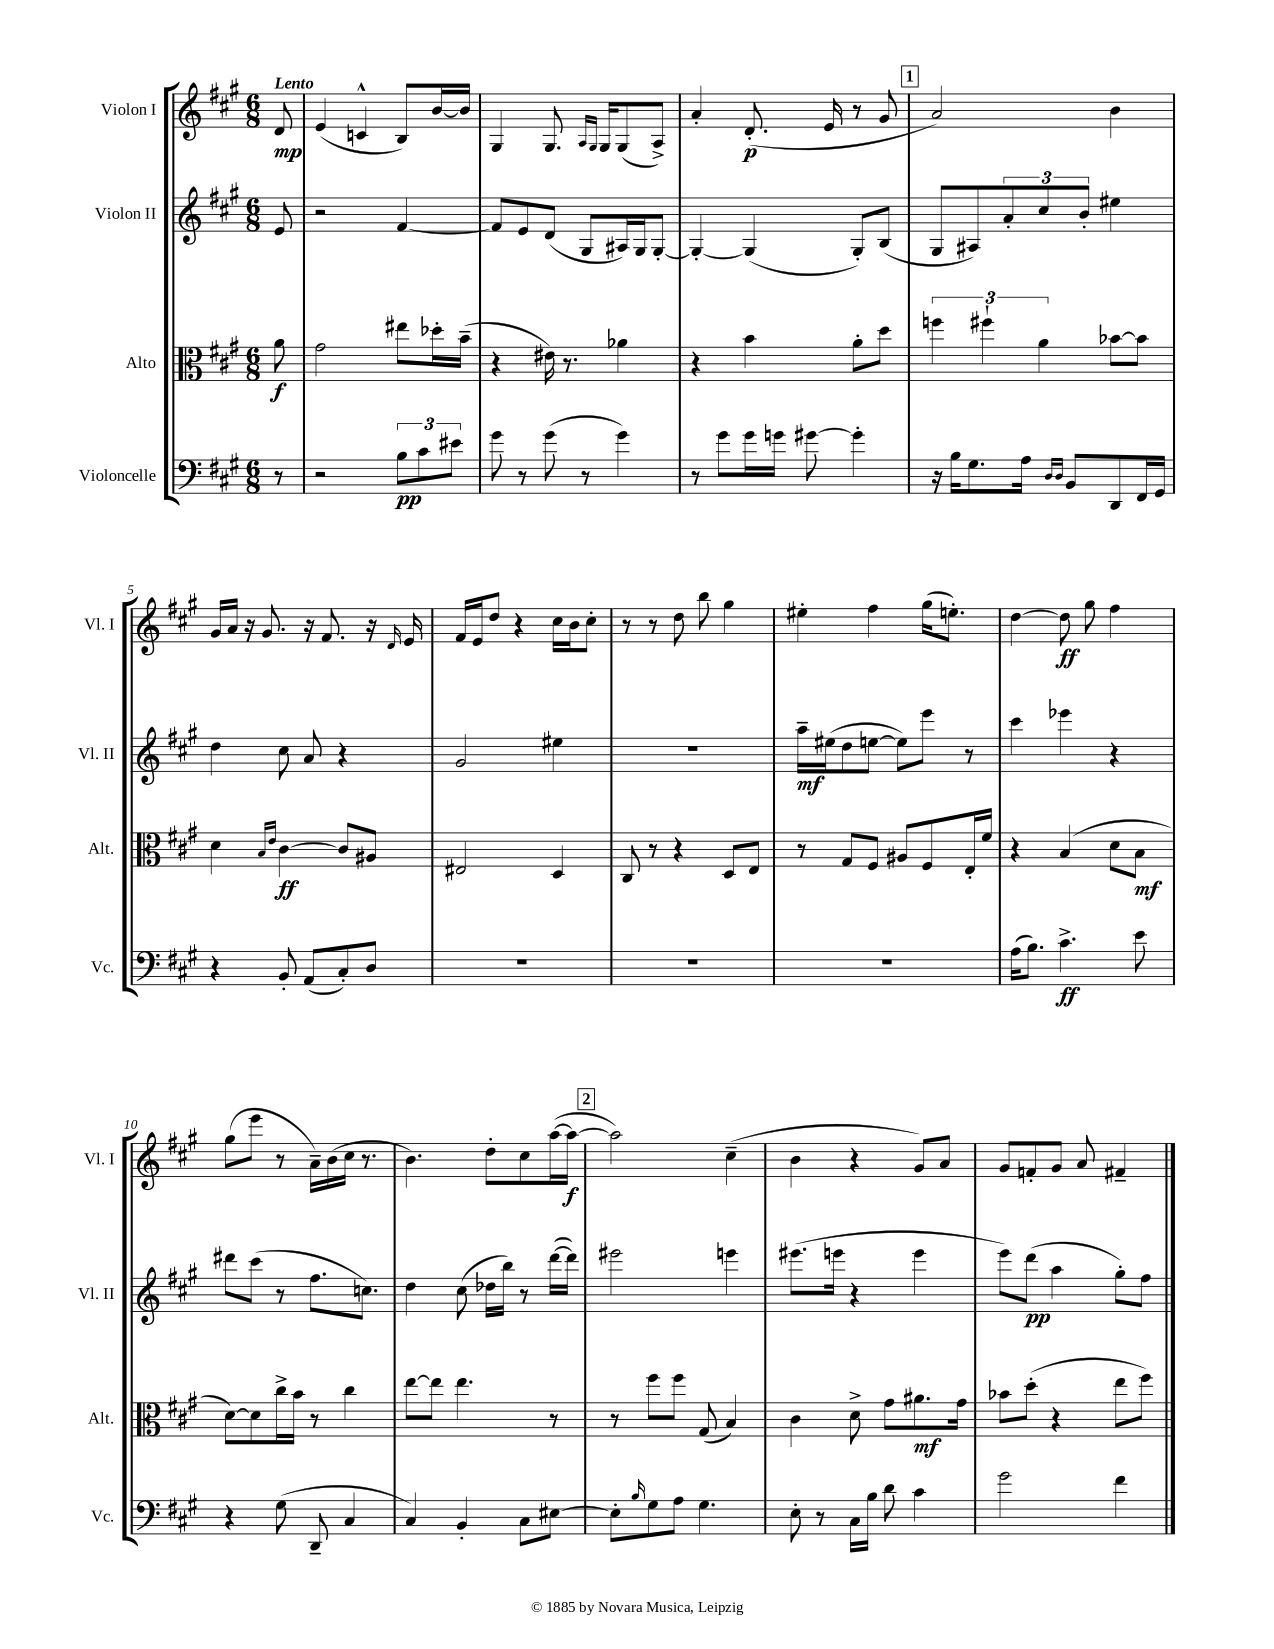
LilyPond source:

<<
\new StaffGroup <<
\new Staff = "s0" \with { instrumentName = "Violon I" shortInstrumentName = "Vl. I" } {
    \clef treble \key a \major \numericTimeSignature \time 6/8 \partial 8 \tempo "Lento"
    d'8\mp |
    e'4( c'4-^ b8) b'16~ b'16 |
    gis4 gis8. \grace { a16 gis16 } gis16 gis8( a8->) |
    a'4-. d'8.-.\p( e'16 r8 gis'8 |
    \mark \markup { \box "1" } a'2) b'4 |
    gis'16 a'16 r16 gis'8. r16 fis'8. r16 \grace { d'16 } e'16 |
    fis'16 e'16 d''8 r4 cis''16 b'16 cis''8-. |
    r8 r8 d''8 b''8 gis''4 |
    eis''4-. fis''4 gis''16( e''8.-.) |
    d''4~ d''8\ff gis''8 fis''4 |
    gis''8( e'''8 r8 a'16--) b'16( cis''16 r8. |
    b'4.) d''8-. cis''8 a''16~( a''16~\f |
    \mark \markup { \box "2" } a''2) cis''4--( |
    b'4 r4 gis'8) a'8 |
    gis'8 f'8-. gis'8 a'8 fis'4-- \bar "|." |
}
\new Staff = "s1" \with { instrumentName = "Violon II" shortInstrumentName = "Vl. II" } {
    \clef treble \key a \major \numericTimeSignature \time 6/8 \partial 8
    e'8 |
    r2 fis'4~ |
    fis'8 e'8 d'8( gis8 ais16) gis16 gis8~-. |
    gis4~-. gis4( gis8-.) b8( |
    \mark \markup { \box "1" } gis8 ais8) \tuplet 3/2 { a'8-. cis''8 b'8-. } eis''4 |
    d''4 cis''8 a'8 r4 |
    gis'2 eis''4 |
    R2. |
    a''16--\mf eis''16( d''8 e''8~ e''8) e'''8 r8 |
    cis'''4 ees'''4 r4 |
    dis'''8 cis'''8( r8 fis''8. c''8.) |
    d''4 cis''8( des''16 b''16) r8 d'''16~( d'''16) |
    \mark \markup { \box "2" } eis'''2 e'''4 |
    eis'''8.( e'''16 r4 e'''4 |
    e'''8) d'''8\pp( a''4 gis''8-.) fis''8 \bar "|." |
}
\new Staff = "s2" \with { instrumentName = "Alto" shortInstrumentName = "Alt." } {
    \clef alto \key a \major \numericTimeSignature \time 6/8 \partial 8
    a'8\f |
    gis'2 eis''8 des''16-. b'16--( |
    r4 eis'16) r8. aes'4 |
    r4 b'4 a'8-. d''8 |
    \mark \markup { \box "1" } \tuplet 3/2 { f''4 fis''4-! a'4 } bes'8~ bes'8 |
    d'4 \grace { b16 e'16 } cis'4~\ff cis'8 ais8 |
    eis2 d4 |
    cis8 r8 r4 d8 e8 |
    r8 gis8 fis8 ais8 fis8 e16-. fis'16 |
    r4 b4( d'8 b8\mf |
    d'8~) d'8 cis''16-> b'16 r8 cis''4 |
    e''8~ e''8 e''4. r8 |
    \mark \markup { \box "2" } r8 fis''8 fis''8 gis8( b4) |
    cis'4 d'8-> gis'8 ais'8.\mf gis'16 |
    bes'8 d''8-.( r4 e''8 fis''8) \bar "|." |
}
\new Staff = "s3" \with { instrumentName = "Violoncelle" shortInstrumentName = "Vc." } {
    \clef bass \key a \major \numericTimeSignature \time 6/8 \partial 8
    r8 |
    r2 \tuplet 3/2 { b8\pp cis'8 eis'8 } |
    gis'8 r8 gis'8( r8 gis'4) |
    r8 gis'8 gis'16 g'16 gis'8~ gis'4-. |
    \mark \markup { \box "1" } r16 b16 gis8. a16 \grace { d16 d16 } b,8 d,8 fis,16 gis,16 |
    r4 b,8-. a,8( cis8-.) d8 |
    R2. |
    R2. |
    R2. |
    a16( b8.) cis'4.->\ff e'8 |
    r4 gis8( d,8-- cis4 |
    cis4) b,4-. cis8 eis8~ |
    \mark \markup { \box "2" } eis8-. \grace { b16 } gis8 a8 gis4. |
    e8-. r8 cis16 b16 d'8 cis'4 |
    gis'2 fis'4 \bar "|." |
}
>>
>>
